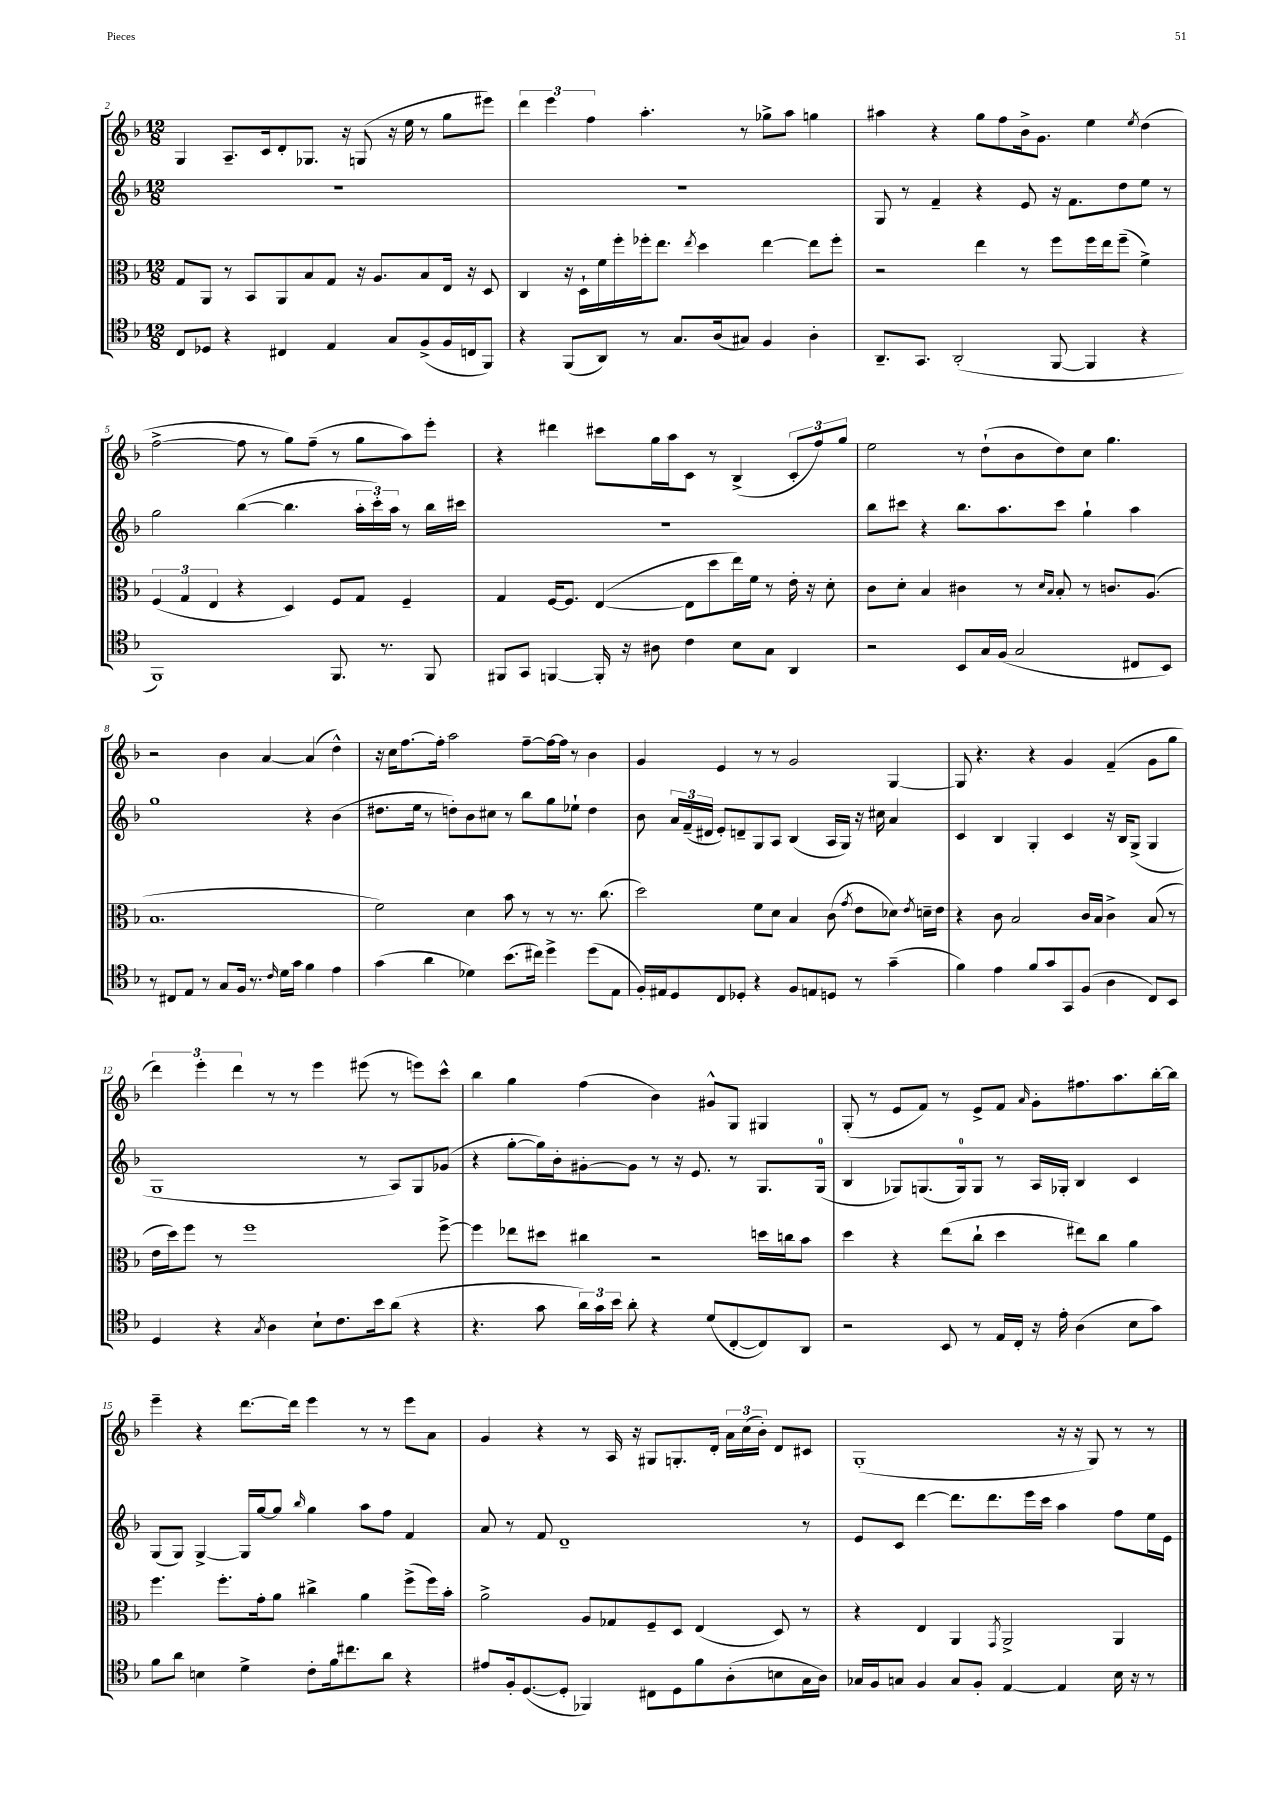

**kern	**kern	**kern	**kern
*staff4	*staff3	*staff2	*staff1
*clefC4	*clefC3	*clefG2	*clefG2
*k[b-]	*k[b-]	*k[b-]	*k[b-]
*M12/8	*M12/8	*M12/8	*M12/8
8C/L	8G/L	1.r	4G/
8D-/J	8AA/J	.	.
4r	8r	.	8.A~/L
.	8BB-/L	.	.
.	.	.	16c/k
4C#/	8AA/	.	8d'/
.	8B-/	.	8.G-/J
4E/	8G/J	.	.
.	.	.	16r
.	16r	.	(8G/
.	8.A/L	.	.
8G/L	.	.	16r
.	.	.	16ee\
(8F^/	8B-/	.	8r
16F/L	16E/Jk	.	8gg\L
16C/J	16r	.	.
8FF/J)	8D/	.	8eee#\J)
=	=	=	=
4r	4C/	1.r	6ddd\
.	.	.	6eee\
(8FF/L	16r	.	.
.	16D`\LL	.	.
.	.	.	6ff\
8AA/J)	16f\	.	.
.	16ff'\	.	.
8r	16ff-'\J	.	4.aa'\
.	8.ee\J	.	.
8.G/L	.	.	.
.	8qee/	.	.
.	4dd\	.	.
(16A/k	.	.	.
8G#/J)	.	.	8r
4F/	[4ee\	.	8gg-^\L
.	.	.	8aa\J
4A'\	8ee\]L	.	4gg\
.	8ff-'\J	.	.
=	=	=	=
8.AA~/L	2r	8G/	4aa#\
.	.	8r	.
8.GG/J	.	.	.
.	.	4f~/	4r
(2AA'/	.	.	.
.	4ee\	4r	8gg\L
.	.	.	8ff\
.	8r	8e/	16b-^\k
.	.	.	8.g\J
[8FF/	8ff\L	16r	.
.	.	8.f\L	.
4FF/]	16ff\L	.	4ee\
.	16ee\J	.	.
.	(8ff~\J	8dd\	.
.	.	.	8qee/
4r	4f^\)	8ee\J	(4dd\
.	.	8r	.
=	=	=	=
1FF)	(6F/	2gg\	[2ff^\
.	6G/	.	.
.	6E/	.	.
.	4r	([4bb-\	8ff\]
.	.	.	8r
.	4D/)	4.bb-\]	8gg\L)
.	.	.	(8ff~\J
8.FF/	8F/L	.	8r
.	8G/J	24aa'\LL	8gg\L
.	.	24ccc'\)	.
8.r	.	.	.
.	.	24aa\JJ	.
.	4F~/	8r	8aa\)
8FF/	.	16bb-\LL	8eee'\J
.	.	16ccc#\JJ	.
=	=	=	=
8FF#/L	4G/	1.r	4r
8GG/J	.	.	.
[4FF/	[16F/LK	.	4ddd#\
.	8.F/]J	.	.
16FF'/]	([4E/	.	8ccc#\L
16r	.	.	.
8A#\	.	.	16gg\L
.	.	.	16aa\J
4c\	8E\]L	.	8c\J
.	8dd\	.	8r
8B-\L	16ee\L)	.	(4B-^/
.	16f\JJ	.	.
8G\J	8r	.	.
4AA/	16e'\	.	12c'/L
.	16r	.	.
.	.	.	12ff/)
.	8d'\	.	.
.	.	.	12gg/J
=	=	=	=
2r	8c\L	8bb-\L	2ee\
.	8d'\J	8ccc#\J	.
.	4B-/	4r	.
8BB-/L	4c#\	8.bb-\L	8r
16G/L	.	.	(8dd`\L
(16F/JJ	.	8.aa\	.
2G/	8r	.	8b-\
.	16qqd/LL	.	.
.	16qqB-/JJ	.	.
.	8B-'/	8ccc#\J	8dd\)
.	8r	4gg`\	8cc\J
.	8.c/L	.	4.gg\
8C#/L	.	4aa\	.
.	(8.A/J	.	.
8BB-/J)	.	.	.
=	=	=	=
8r	1.B-	1gg	2r
8C#/L	.	.	.
8E/J	.	.	.
8r	.	.	.
8G/L	.	.	4b-\
16F/Jk	.	.	.
8.r	.	.	.
.	.	.	[4a/
16qqc/	.	.	.
16d\LL	.	.	.
16g\JJ	.	.	.
4f\	.	4r	(4a/]
4e\	.	(4b-\	4dd^^\)
=	=	=	=
(4g\	2f\)	8.dd#\L	16r
.	.	.	16cc\LK
.	.	.	[8.ff\
.	.	16ee\Jk	.
4a\	.	8r	.
.	.	.	16ff'\]Jk
.	.	8dd'\L)	2aa\
4d-\)	4d\	8b-\	.
.	.	8cc#\J	.
(8.b-\L	8b-\	8r	.
.	8r	8bb-\L	[8ff~\L
16cc#\Jk)	.	.	.
4dd^\	8r	8gg\	16ff\_L
.	.	.	16ff\]JJ
.	8.r	8ee-`\J	8r
(8dd\L	.	4dd\	4b-\
.	(8.cc\	.	.
8E\J	.	.	.
=	=	=	=
16F'/LL)	2dd\)	8b-\	4g/
16E#/J	.	.	.
8D/	.	24a/LL	.
.	.	(24f~/	.
.	.	24d#/JJ	.
8C/	.	8e'/L)	4e/
8D-'/J	.	8d~/	.
4r	8f\L	8G/	8r
.	8d\J	8A/J	8r
8F/L	4B-/	(4B-/	2g/
8E/	.	.	.
8D/J	(8c\	16A/LL	.
.	.	16G/JJ)	.
.	8qg/	.	.
8r	8e\L	16r	.
.	.	16cc#\	.
(4g~\	8d-\J)	4a/	[4G/
.	8qe/	.	.
.	16d~\LL	.	.
.	16e\JJ	.	.
=	=	=	=
4f\)	4r	4c/	8G/]
.	.	.	4.r
4e\	8c\	4B-/	.
.	2B-/	.	.
8f/L	.	4G'/	4r
8g/	.	.	.
8GG/	.	4c/	4g/
(8F/J	16c/LL	.	.
.	16B-/JJ	.	.
4A\	4c^\	16r	(4f~/
.	.	16B-/LK	.
.	.	(8G^/J	.
8C/L)	(8B-/	4G/	8g\L
8BB-/J	8r	.	8gg\J
=	=	=	=
4D/	16e\LL	1G	6ddd\)
.	16dd\J)	.	.
.	8ff\J	.	.
.	.	.	6eee'\
4r	8r	.	.
.	.	.	6ddd\
.	1ff	.	.
8qG/	.	.	.
4A\	.	.	8r
.	.	.	8r
8B-`\L	.	.	4eee\
8.c\	.	.	.
.	.	8r	(8eee#\
16b-\k	.	.	.
(8a\J	.	8A/L)	8r
4r	.	8G/	8eee\L)
.	[8ff^\	(8g-/J	8ccc^^\J
=	=	=	=
4.r	4ff\]	4r	4bb-\
.	8ee-\L	[8gg'\L	4gg\
8g\	8dd#\J	16gg\]L)	.
.	.	16b-'\J	.
24a\LL)	4cc#\	[8g#'\	(4ff\
24g\	.	.	.
24b-\JJ	.	.	.
8a'\	.	8g#\]J	.
4r	2r	8r	4b-\)
.	.	16r	.
.	.	8.e/	.
(8d/L	.	.	8g#^^/L
[8C'/	.	8r	8G/J
8C/])	16dd\LL	8.G/L	4G#/
.	16cc\J	.	.
8AA/J	8b-\J	.	.
.	.	(16G/Jk	.
=	=	=	=
2r	4dd\	4B-/	(8G'/
.	.	.	8r
.	4r	8G-/L)	8e/L
.	.	(8.G/	8f/J)
8BB-/	(8ee\L	.	8r
.	.	16G/k)	.
8r	8cc`\J	8G/J	8e^/L
16E/LL	4dd\	8r	8f/J
16C'/JJ	.	.	.
.	.	.	16qqa/
16r	.	16A/LL	8g'\L
16e'\	.	16G-'/JJ	.
(4A\	8ee#\L)	4B-/	8.ff#\
.	8cc\J	.	.
.	.	.	8.aa\
8B-\L	4a\	4c/	.
8g\J)	.	.	[16bb-'\L
.	.	.	16bb-\]JJ
=	=	=	=
8f\L	4.ff\	(8G/L	4eee~\
8a\J	.	8G/J)	.
4B\	.	[4G^/	4r
.	8.ff'\L	.	.
4d^\	.	16G/]LL	[8.ddd\L
.	16g'\k	[16gg/J	.
.	8a\J	8gg/]J	.
.	.	.	16ddd\]Jk
.	.	16qqbb-/	.
8c'\L	4cc#^\	4gg\	4eee\
16f\k	.	.	.
8.cc#\	.	.	.
.	4a\	8aa\L	8r
8a\J	.	8ff\J	8r
4r	(8ff^\L	4f/	8eee\L
.	16ff\L)	.	8a\J
.	16b-'\JJ	.	.
=	=	=	=
8e#/L	2a^\	8a/	4g/
16F'/k	.	8r	.
([8.D/	.	.	.
.	.	8f/	4r
8D'/]J	.	1d~	.
4FF-/)	8A/L	.	8r
.	8G-/	.	16A/
.	.	.	16r
8C#\L	8F~/	.	8G#/L
8D\	8D/J	.	8.G'/
8f\	(4E/	.	.
.	.	.	16d'/Jk
(8A'\	.	.	24a\LL
.	.	.	(24cc\
.	.	.	24b-'\JJ)
8B\	8D/)	.	8d/L
16G\L	8r	8r	8c#/J
16A\JJ)	.	.	.
=	=	=	=
16G-/LL	4r	8e/L	(1G'
16F/J	.	.	.
8G/J	.	8c/J	.
4F/	4E/	[4ddd\	.
8G/L	4AA/	8.ddd\]L	.
8F'/J	.	.	.
.	.	8.ddd\	.
.	8qGG/	.	.
[4E/	2AA^/	.	.
.	.	16eee\L	.
.	.	16ccc\JJ	.
4E/]	.	4aa\	16r
.	.	.	16r
.	.	.	8G/)
16B-\	4AA/	8ff\L	8r
16r	.	.	.
8r	.	16ee\L	8r
.	.	16e\JJ	.
==	==	==	==
*-	*-	*-	*-
